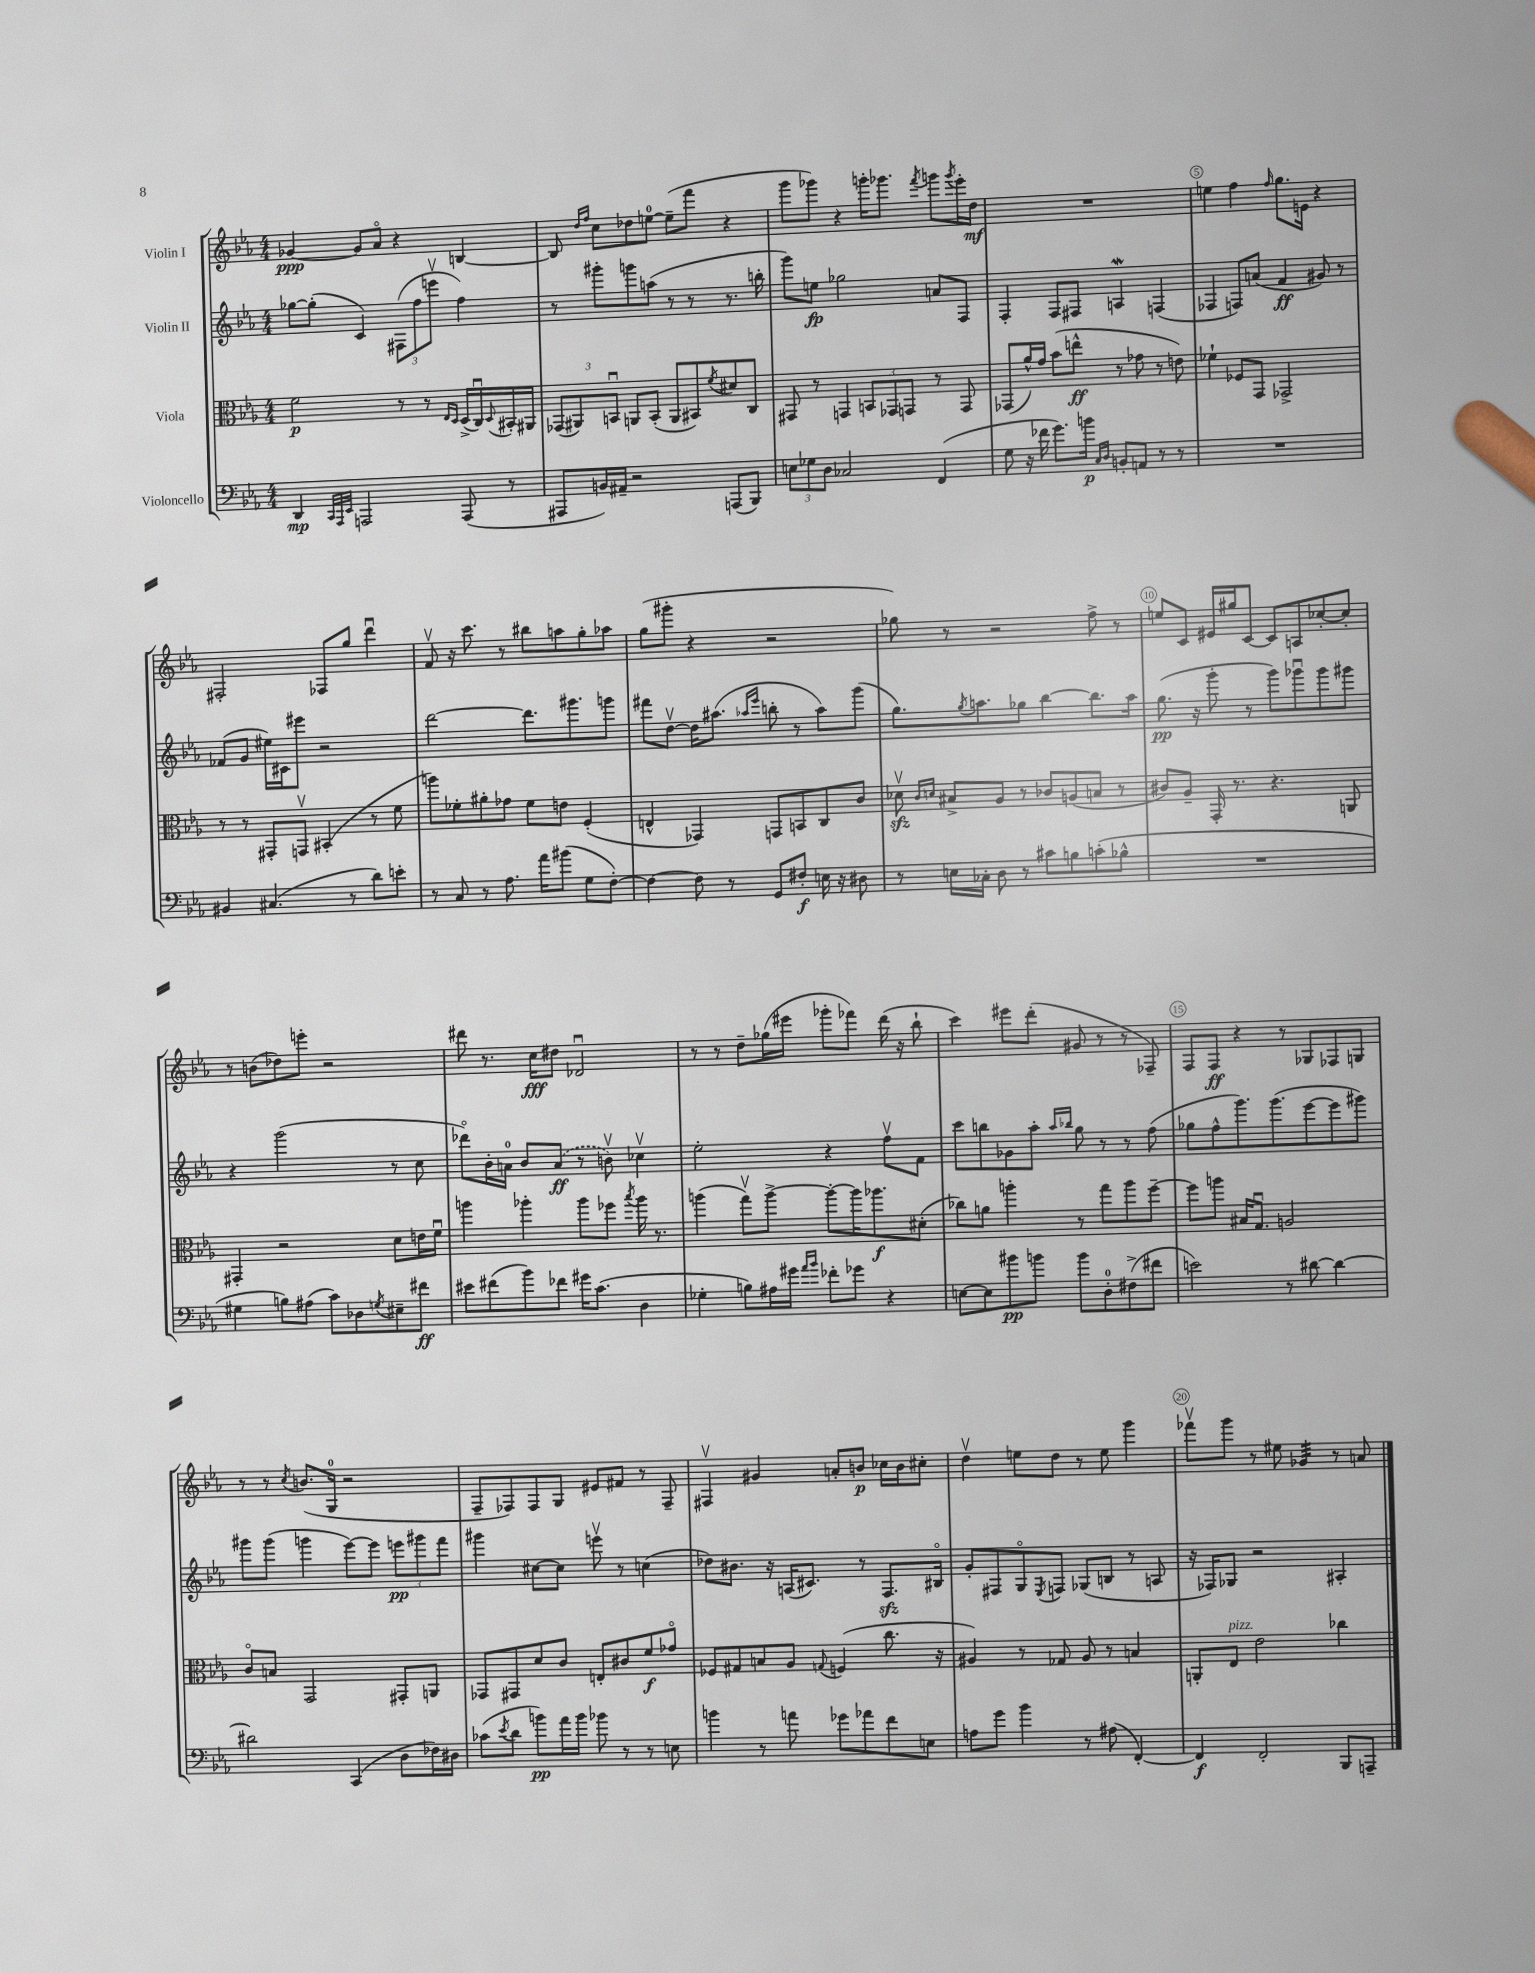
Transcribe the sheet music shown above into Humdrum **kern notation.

**kern	**kern	**kern	**kern
*staff4	*staff3	*staff2	*staff1
*clefF4	*clefC3	*clefG2	*clefG2
*k[b-e-a-]	*k[b-e-a-]	*k[b-e-a-]	*k[b-e-a-]
*M4/4	*M4/4	*M4/4	*M4/4
4DD/	2f\	[8gg-\L	[4g-/
.	.	(8gg-'\]J	.
32qqCC/LLL	.	.	.
32qqAAA-/	.	.	.
32qqEE-/JJJ	.	.	.
2AAA/	.	4c/)	8g-/]L
.	.	.	8a-o/J
.	8r	(12F#\L	4r
.	.	12ff\	.
.	8r	.	.
.	.	12eeev\J	.
.	16qqE-/LL	.	.
.	16qqD/JJ	.	.
(8AAA/	(16D^/LL	4ff\)	[4B/
.	16Cu/)	.	.
.	8qqD/	.	.
8r	16BB#'/	.	.
.	16AA#/JJ	.	.
=	=	=	=
8AAA#/L	(12GG-/L	8r	8B/]
.	12AA#/)	.	.
.	.	.	16qqdd/LL
.	.	.	16qqff/JJ
16BB/L)	.	8ggg#'\L	8cc\L
.	12BBu/J	.	.
16AA#~/JJ	.	.	.
2r	8AA/L	8ggg\	8dd-\
.	(8BB'/J	(8aa\J	[8ee\J
.	8AA/L	8r	(8ee~\]L
.	8BB#/)	8r	8fff\J
.	8qf/	.	.
(8AAA/L	8d#/	8.r	4r
8BBB-/J)	8C/J	.	.
.	.	16bb'\	.
=	=	=	=
12E\L	8GG#/	8ggg\L)	8ggg\L
12G-\	.	.	.
.	8r	8ee\J	8ggg-\J)
12D\J	.	.	.
2C-/	4GG/	2gg-\	4r
.	12BB/L	.	16ggg'\LK
.	.	.	8.ggg-\J
.	12GG-/	.	.
.	12GG/J	.	.
.	.	.	8qfff/
(4FF/	8r	8a/L	8ggg\L
.	.	.	8qggg/
.	8GG/	8F/J	16eee-'\L
.	.	.	16dd\JJ
=	=	=	=
8G\	(8GG-/L	4F'/	1r
16r	16a-^^/L)	.	.
16f-\	16g/JJ	.	.
8.g\L)	(8b-\L	8F/L	.
.	8ee^^\J	8F#/J	.
16b\Jk	.	.	.
16qqC/LL	.	.	.
16qqD/JJ	.	.	.
8BB'/L	8r	4A/	.
8AA/J	8g-\	.	.
8r	8r	(4F/	.
8r	8e\)	.	.
=	=	=	=
1r	4f-`\	4F-/	4ee\
.	8F-/L	8F/L)	4ff\
.	8GG/J	(8a/J	.
.	.	.	16qqff/
.	2GG-^/	4f/	8.gg\L
.	.	.	16e\Jk
.	.	8g#/)	4r
.	.	8r	.
=	=	=	=
4BB#/	8r	(8f-/L	2F#'/
.	8r	8g/J	.
(4.C#/	8GG#'/L	16ee#\LL)	.
.	.	16c#\J	.
.	8GGv/J	8eee#\J	.
.	(4BB#'/	2r	8F-/L
8r	.	.	8gg/J
8d\L)	8r	.	4dddu\
8e'\J	8f\	.	.
=	=	=	=
8r	8aa\L)	[2ddd\	8fv/
8C/	8f-'\	.	16r
.	.	.	8.ccc\
8r	8a#'\	.	.
8.A-\	8g-\J	.	8r
.	8f-\L	8.ddd\]L	8bb#\L
16a-\LK	.	.	.
(8b#\J	8e\J	.	8aa\
.	.	8.ggg#\	.
8G\L	(4F'/	.	8gg'\
[8F'\J)	.	8ggg\J	8aa-\J
=	=	=	=
4F\_	4E^^/	8fff#\L	(8gg\L
.	.	[8ddv\J	8ggg#'\J
8F\]	4GG-/)	16dd\]LK	4r
.	.	(8.aa#\J	.
8r	.	.	.
.	.	16qqaa-/LL	.
.	.	16qqeee-/JJ	.
8GG/L	8GG/L	8bb'\	2r
8F#'/J	8BB/	8r	.
16E\	8C/	8aa-\L)	.
16r	.	.	.
8D#\	8c/J	(8ggg\J	.
=	=	=	=
8r	8d-v\	8.gg\L)	8gg-\)
.	16qqc/LL	.	.
.	16qqd/JJ	.	.
16E\LL	8B#^/L	.	8r
.	.	8qgg/	.
16C-'\JJ	.	8.aa\	.
8D\	8A-/J	.	2r
8r	8r	8gg-\J	.
8c#\L	8c-/L	[4bb-\	.
8B\	(8A/	.	.
(8c'\	8B/J	8.bb-\]L	8ff^\
8B-^^\J	8r	.	8r
.	.	16aa\Jk	.
=	=	=	=
1r	8c#/L)	(8.gg\	8ee/L
.	8A-~/J	.	8c/J
.	.	16r	.
.	16GG'/	8ggg'\	16e#/LL
.	8.r	.	16gg#/J
.	.	8r	[8c/J
.	4.r	8ggg\L)	8c/]L
.	.	8ggg-u\	8A/
.	.	8ggg-\	[8cc-'/
.	8AA/	8ggg#\J	8cc-'/]J
=	=	=	=
4G#\	4GG#'/	4r	8r
.	.	.	(8b\L
8B\L)	2r	(2ggg\	8dd-\)
(8A#\J	.	.	8eee'\J
8c\L)	.	.	2r
8D-\	.	.	.
8qG/	.	.	.
8E#~\	8d\L	8r	.
8f#\J	16e\L	8cc\	.
.	16fu\JJ	.	.
=	=	=	=
8e#\L	4aa\	8ddd-o\L)	8ddd#\
(8f#\	.	16b-'\L	8.r
.	.	16a\JJ	.
8b-\)	4aa-'\	8b-/L	.
.	.	.	16cc\LK
8f-\J	.	(8a/J	8dd#\J
16g#\LK	8aa-\L	8r	2d-u/
(8.c\J	.	.	.
.	8ff-\J	8bv\)	.
.	8qbb-/	.	.
4D\	16aa-\	4cc-v\	.
.	8.r	.	.
=	=	=	=
4G-'\	(4aa\	2ee-'\	8r
.	.	.	8r
8B\L)	8ggv\L)	.	8dd~\L
16A#\L	[8aa^\J	.	(16gg-\L
16g#\JJ	.	.	16eee#\JJ
16qqa-/LL	.	.	.
16qqb-/JJ	.	.	.
8f-'\L	8aa'\_L	4r	8ggg-'\L
8g-\J	16aa\]K	.	8fff-\J)
.	8.aa-\	.	.
4r	.	8ffv\L	(16ddd\
.	.	.	16r
.	(8d#'\J	8f\J	8bb-`\
=	=	=	=
[8E\L	8cc-\L)	8ccc\L	4ccc\)
8E\]	8a\J	8bb\	.
8b#\	4aa'\	8g-\	8eee#\L
8b\J	.	8aa-'\J	(8ddd'\J
.	.	16qqaa-/LL	.
.	.	16qqbb-/JJ	.
8b\L	8r	8gg\	8g#/
8D'\	8gg\L	8r	8r
(8F#^\	8aa\	8r	8r
8f#\J	[8ff~\J	(8ff\	8F-~/)
=	=	=	=
2e\)	8ff\]L	8gg-\L	8F/L
.	8aa\J	8ff^^\	8F/J
.	16B#/LK	8.ggg\)	4r
.	8.Gu/J	.	.
.	.	(8.ggg\	.
8r	2A/	.	8r
[8d#\	.	[8eee-\	8G-/L
4d#\_	.	8eee-\]	8F-/
.	.	8ggg#\J)	8G/J
=	=	=	=
2d#\]	8co/L	8ggg#\L	8r
.	8B/J	(8ggg#\J	8r
.	.	.	8qcc/
.	2GG/	4ggg\	(8.b/L
.	.	.	16G/Jk
(4CC/	.	[8eee-\L)	2r
.	.	8eee-\]J	.
8D\L	8GG#'/L	12eee\L	.
.	.	12ggg#\	.
16F-\L)	8AA/J	.	.
.	.	12fff\J	.
16D#\JJ	.	.	.
=	=	=	=
(8c-\L	8GG-/L	4ggg#\	8F~/L
8qe-/	.	.	.
8d\J	8GG#/	.	8F-/)
8b\L)	8d/	[8cc#\L	8F-/
16a-\L	8c/J	8cc#\]J	8G/J
16b\JJ	.	.	.
8b-\	8E'/L	8eeev\	8e#/L
8r	8c#/	8r	8f#/J
8r	8f/	(4cc\	8r
8E\	8g-o/J	.	8F-~/
=	=	=	=
4b\	8F-/L	8dd-\L)	4F#v/
.	8G#/	8.b#\J	.
8r	8B/	.	4g#/
.	.	16r	.
8a\	8A-/J	(16A/LK	.
.	.	8.c#/J)	.
.	8qqG/	.	.
8g-\L	(4F/	.	8a'/L
8a-\	.	8r	8b/J
8f\	8.cc\	8.F/L	16cc-\LL
.	.	.	16b\J
8E\J	.	.	8cc#'\J
.	16r	16B#o/Jk	.
=	=	=	=
8A\L	4A#/)	8g'/L	4ddv\
8g\J	.	8F#/	.
4b-\	8r	8Go/	8ee\L
.	.	8qE-/	.
.	8G-/	8F/J	8dd\J
8r	8A#/	(8G-/L	8r
(8A#\	8r	8B/J	8ee\
[4FF'/)	4B/	8r	4ggg\
.	.	8A/	.
=	=	=	=
4FF/]	8AA'/L	16r	8fff-v\L
.	.	16F-/LK)	.
.	8E-/J	8G-/J	8ggg\J
2FF'/	2e-\	2r	8r
.	.	.	8ee#\
.	.	.	4g-/
8BBB-/L	4cc-\	4A#'/	8r
8AAA~/J	.	.	8a/
==	==	==	==
*-	*-	*-	*-
